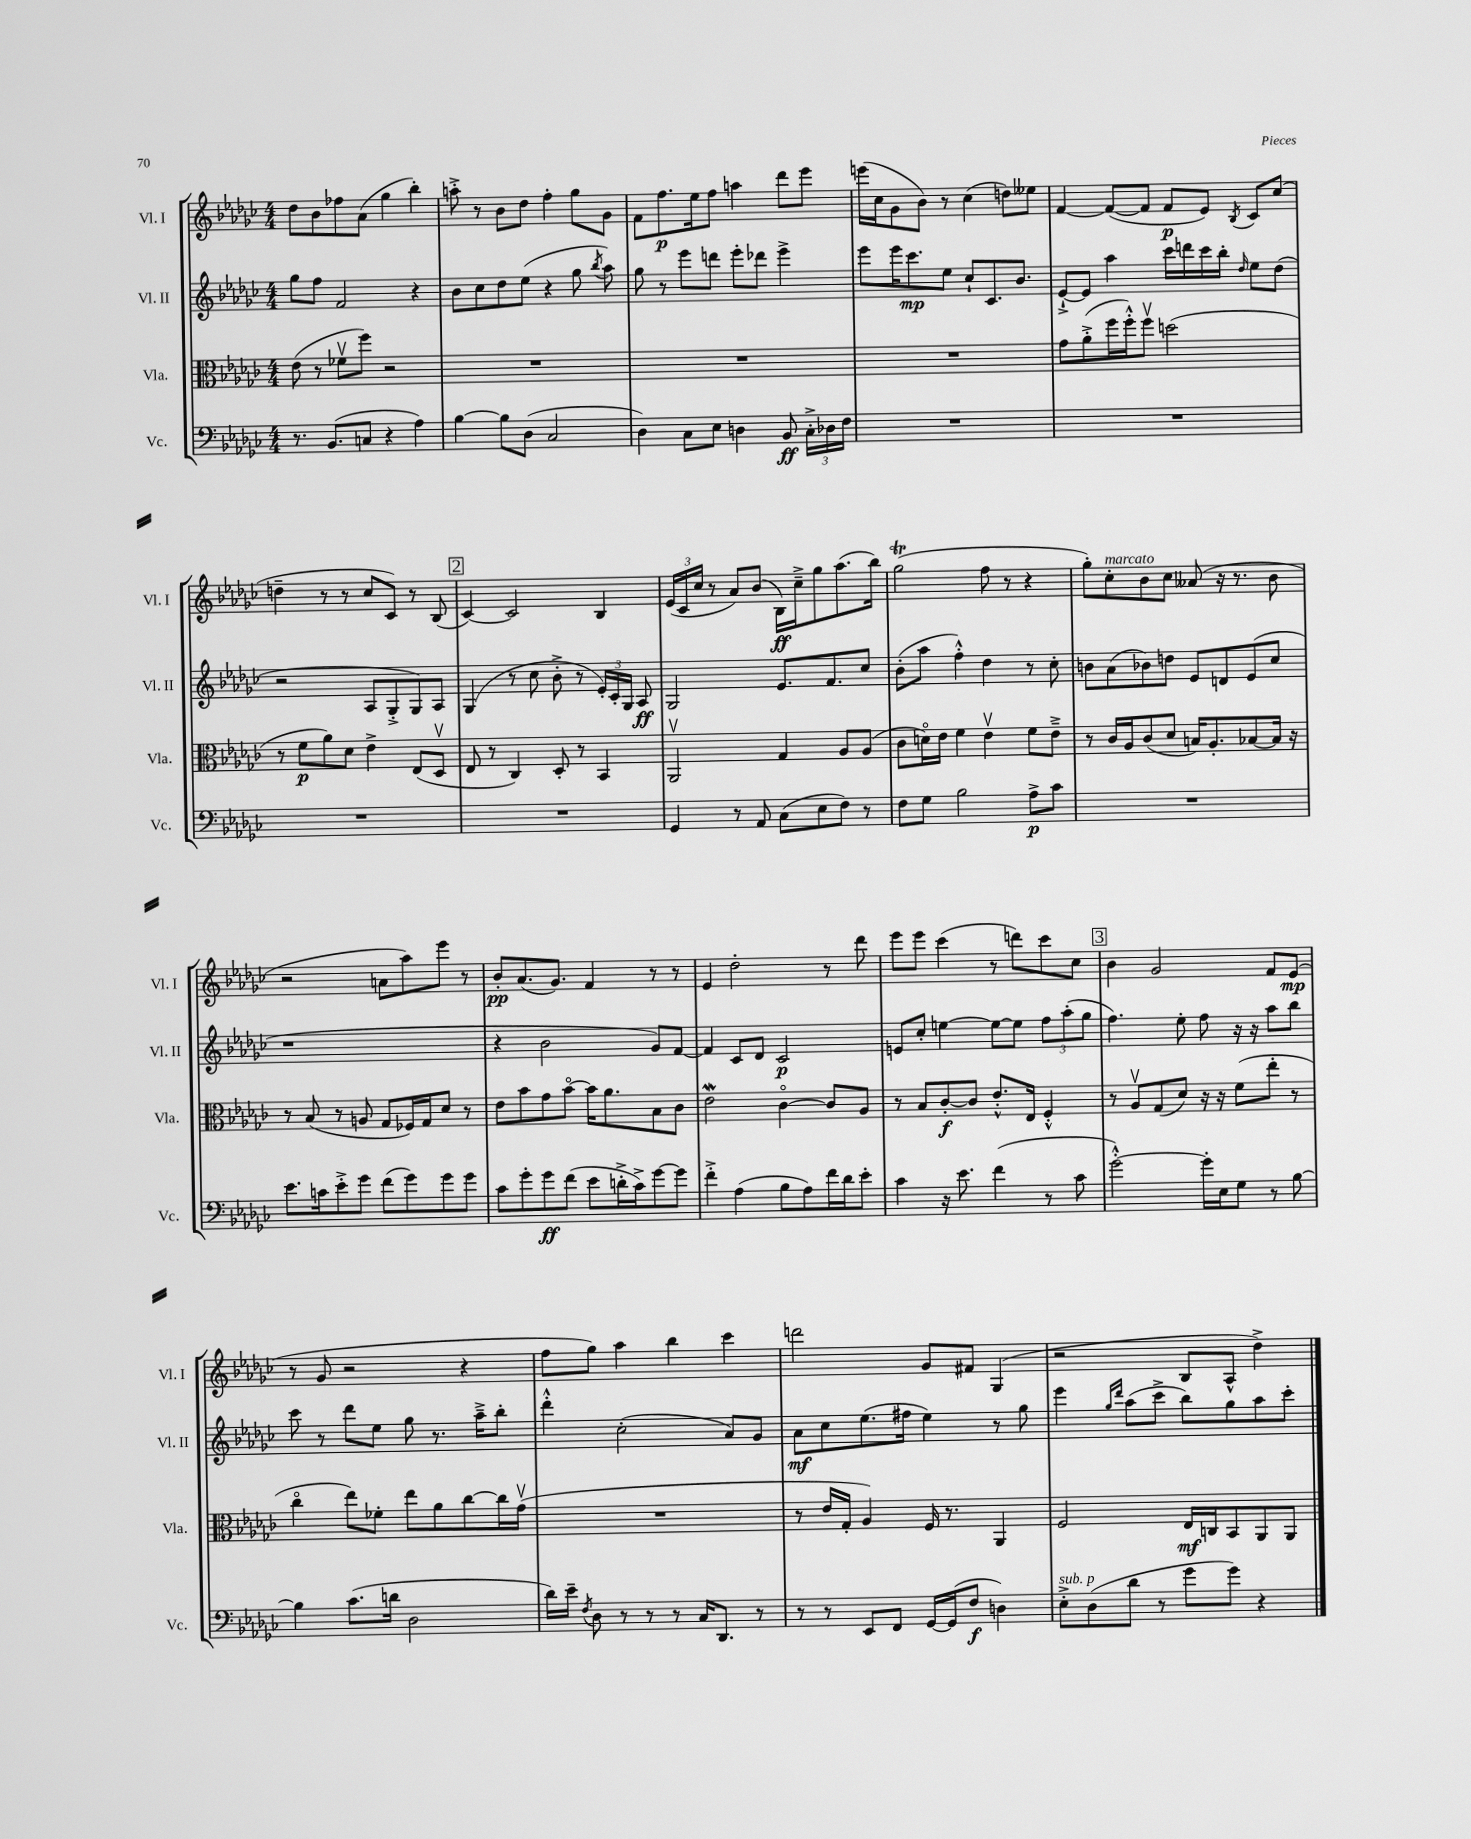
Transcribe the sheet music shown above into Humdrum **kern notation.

**kern	**kern	**kern	**kern
*staff4	*staff3	*staff2	*staff1
*clefF4	*clefC3	*clefG2	*clefG2
*k[b-e-a-d-g-c-]	*k[b-e-a-d-g-c-]	*k[b-e-a-d-g-c-]	*k[b-e-a-d-g-c-]
*M4/4	*M4/4	*M4/4	*M4/4
8.r	(8e-	8gg-	8dd-
.	8r	8ff	8b-
(8.BB-	.	.	.
.	8f-v	2f	8ff-
8C	8ff)	.	(8a-
4r	2r	.	4gg-
4A-)	.	4r	4bb-')
=	=	=	=
[4B-	1r	8b-	8aa'^
.	.	8cc-	8r
8B-]	.	8dd-	8b-
(8D-	.	(8ee-	8dd-
2C-	.	4r	4ff'
.	.	8gg-	8gg-
.	.	8qbb-	.
.	.	8aa-)	8g-
=	=	=	=
4D-)	1r	8gg-	8f
.	.	8r	8.ff
8C-	.	8eee-	.
.	.	.	16ee-
8E-	.	8ddd	8ff
4D	.	8eee-'	4aa
.	.	8ddd-	.
8BB-	.	4eee-^	8ddd-
24C-'^	.	.	8eee-
24D-	.	.	.
24F	.	.	.
=	=	=	=
1r	1r	8eee-	(16eee
.	.	.	16cc-
.	.	16eee-	8g-
.	.	8.ccc-	.
.	.	.	8b-)
.	.	8ee-	8r
.	.	8cc-`	(4cc-
.	.	8.c-	.
.	.	.	8dd)
.	.	8.b-	.
.	.	.	8ee--
=	=	=	=
1r	8g-	[8e-`^	[4f
.	(8a-'^	8e-]	.
.	16ff	4aa-	(8f_
.	16ff'^^)	.	.
.	8ffv	.	8f]
.	(2dd	16ccc-	8f
.	.	16ddd	.
.	.	16ccc-	8e-)
.	.	16bb-'	.
.	.	16qqdd-	8qB-
.	.	8ee-	8c-
.	.	(8dd-	(8cc-
=	=	=	=
1r	8r	2r	4dd~
.	8f	.	.
.	8a-)	.	8r
.	8d-	.	8r
.	4e-^	8A-	8cc-
.	.	8G-'^	8c-)
.	(8E-	8G-)	8r
.	8D-v	8A-	(8B-
=	=	=	=
1r	8E-	(4G-	[4c-)
.	8r	.	.
.	4C-)	8r	2c-]
.	.	8cc-	.
.	8D-'	8b-'^	.
.	8r	8r	.
.	4BB-	24e-')	4B-
.	.	24c-'	.
.	.	24G-	.
.	.	8A-	.
=	=	=	=
4GG-	2AA-v	2G-	(24e-
.	.	.	24c-
.	.	.	24cc-
.	.	.	8r
8r	.	.	8a-)
8AA-	.	.	(8b-
(8C-	4G-	8.e-	16B-)
.	.	.	16cc-~^
8E-	.	.	8gg-
.	.	8.f	.
8F)	8A-	.	(8.aa-
8r	(8A-	8cc-	.
.	.	.	16bb-)
=	=	=	=
8F	8c-	(8b-'	(2gg-
8G-	16do)	8aa-	.
.	16e-	.	.
2B-	4f	4ff'^^)	.
.	4e-v	4dd-	8ff
.	.	.	8r
8A-^	8f	8r	4r
8c-	8e-~^	8cc-'	.
=	=	=	=
1r	8r	8b	8gg-')
.	16c-	(8a-	8cc-'
.	16A-	.	.
.	(8c-	8b-)	8b-
.	8d-	8dd	8cc-
.	16B)	8e-	(8a--
.	8.A-'	.	.
.	.	8d	16r
.	.	.	8.r
.	[8B-	(8e-	.
.	16B-]	8cc-	8b-
.	16r	.	.
=	=	=	=
8.e-	8r	1r	2r
.	(8B-	.	.
16c	.	.	.
8e-'^	8r	.	.
8g-	8A	.	.
(8f	8G-	.	8a
8g-)	16F-)	.	8aa-)
.	16G-	.	.
8g-	8d-	.	8eee-
8g-	8r	.	8r
=	=	=	=
8c-	8e-	4r	8b-'
8g-'	8b-	.	(8.a-
8g-	8g-	2b-	.
.	.	.	8.g-)
(8f	[8b-o	.	.
8e-	16b-]	.	4f
.	8.a-	.	.
16d'^	.	.	.
16c-^)	.	.	.
[8g-	8B-	8g-)	8r
8g-]	8c-	[8f	8r
=	=	=	=
4f'^	2e-	4f]	4e-
(4A-	.	8c-	2dd-'
.	.	8d-	.
8B-	[4c-o	2c-	.
8A-)	.	.	.
16f	8c-]	.	8r
16d-	.	.	.
8e-'	8A-	.	8ddd-
=	=	=	=
4c-	8r	8e	8eee-
.	8B-	8cc-'	8eee-
16r	[8c-'	[4ee	(4ccc-
8.e-	.	.	.
.	8c-]	.	.
(4f	8.e-'^^	8ee_	8r
.	.	8ee]	8ddd)
.	16E-	.	.
8r	4F'^^	12ff	8ccc-
.	.	(12aa-'	.
8c-	.	.	8cc-
.	.	12gg-	.
=	=	=	=
[2g-'^^)	8r	4.ff)	4b-
.	8A-v	.	.
.	(8G-	.	2g-
.	8d-)	8ee-'	.
16g-']	16r	8ff	.
16E-	16r	.	.
8G-	(8f	16r	.
.	.	16r	.
8r	8ee-'	8aa-	8f
[8B-	8r	8bb-	(8e-
=	=	=	=
4B-]	4cc-o	8ccc-	8r
.	.	8r	8g-
(8.c-	8ee-)	8ddd-	2r
.	8f-'	8ee-	.
16d	.	.	.
2D-	8ee-	8gg-	.
.	8a-	8.r	.
.	[8cc-	.	4r
.	.	16aa-~^	.
.	16cc-]	8bb-'	.
.	(16g-v	.	.
=	=	=	=
16d-)	1r	4ddd-'^^	8ff
16e-~	.	.	.
8qF	.	.	.
8D-	.	.	8gg-)
8r	.	(2cc-'	4aa-
8r	.	.	.
8r	.	.	4bb-
16C-	.	.	.
8.DD-	.	.	.
.	.	8a-)	4ccc-
8r	.	8g-	.
=	=	=	=
8r	8r	8a-	2ddd
8r	16e-	8cc-	.
.	16G-'	.	.
8EE-	4A-)	(8.ee-	.
8FF	.	.	.
.	.	16ff#	.
[16GG-	16F	4ee-)	8g-
(16GG-]	8.r	.	.
8F	.	.	8f#
4D)	4AA-	8r	(4G-
.	.	8gg-	.
=	=	=	=
8E-'^	2F	4eee-	2r
(8D-	.	.	.
.	.	16qqgg-	.
.	.	16qqddd-	.
8d-	.	(8aa-	.
8r	.	8ccc-^	.
8g-	16E-	8bb-)	8B-
.	16C	.	.
8g-)	8BB-	8gg-	8A-^^
4r	8AA-	8aa-	4dd-^)
.	8AA-	8ccc-'	.
==	==	==	==
*-	*-	*-	*-
